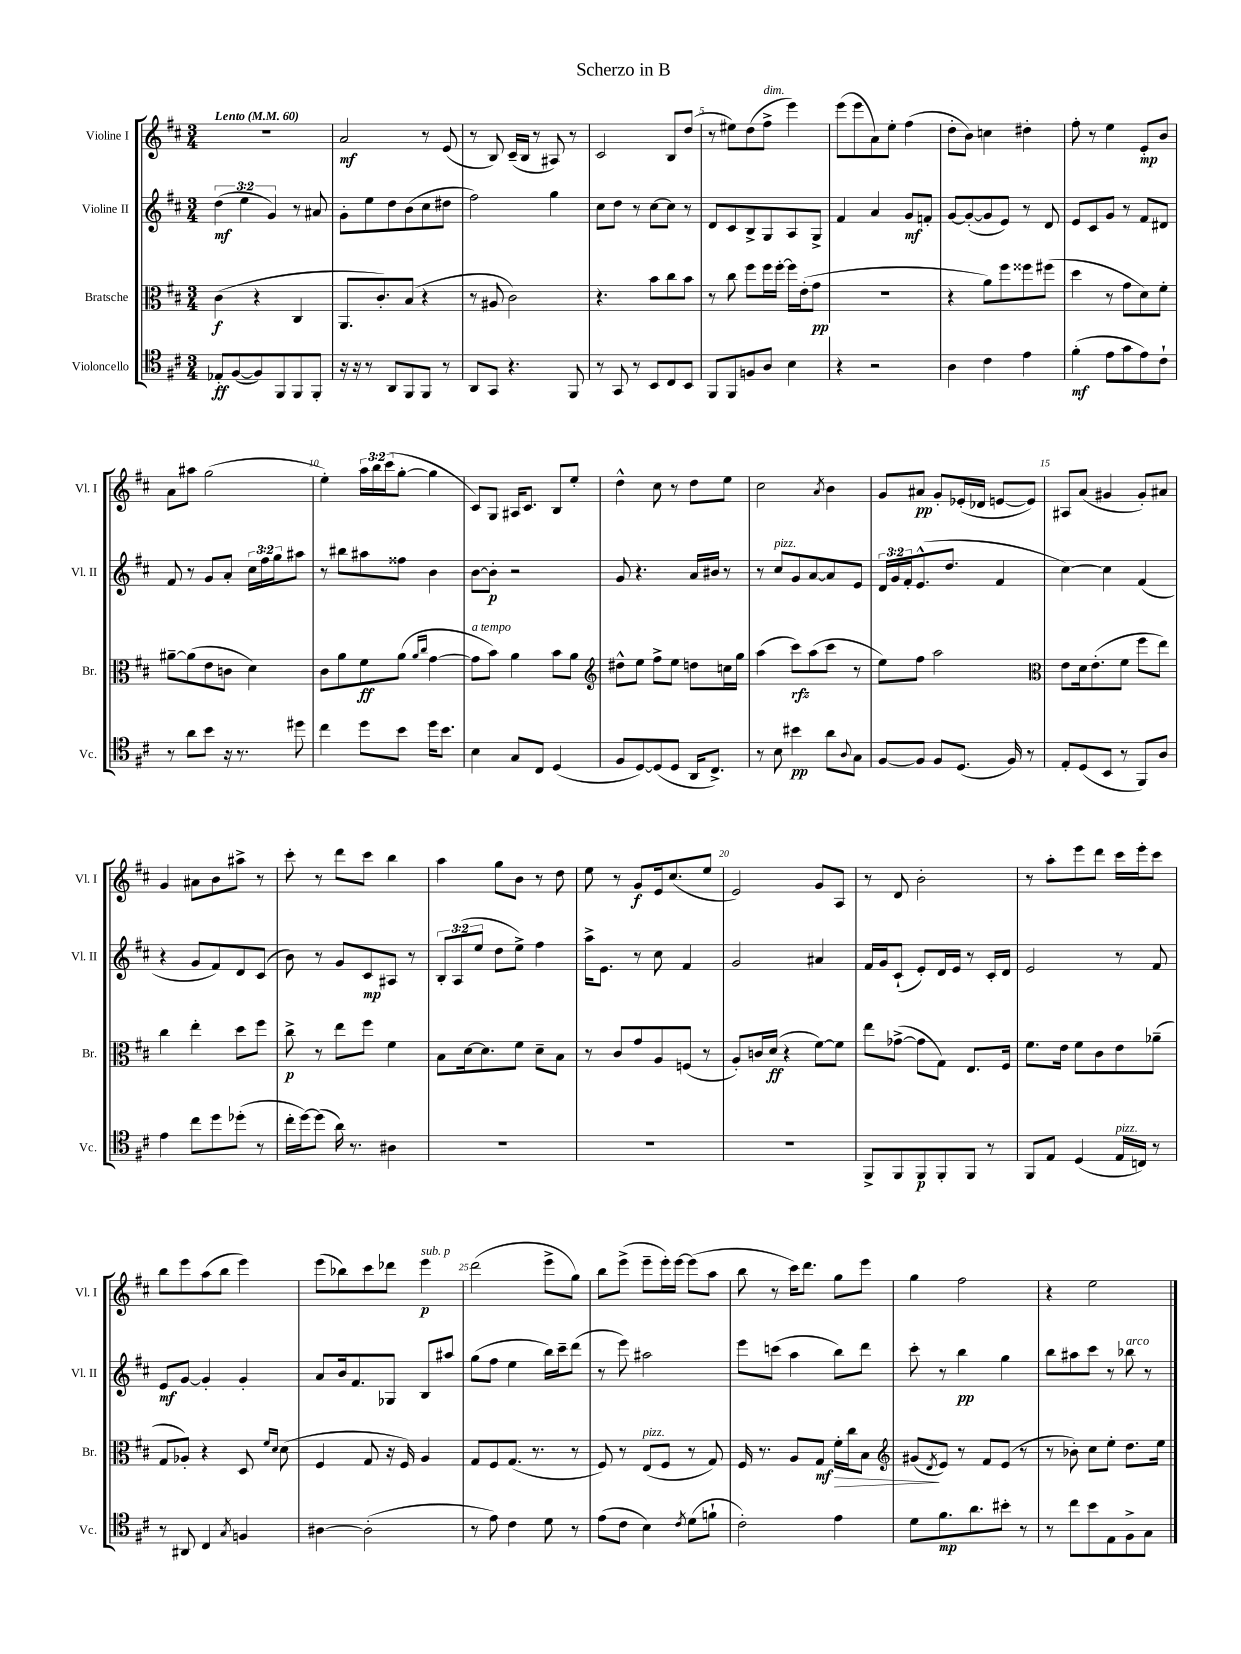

**kern	**kern	**kern	**kern
*staff4	*staff3	*staff2	*staff1
*clefC4	*clefC3	*clefG2	*clefG2
*k[f#c#]	*k[f#c#]	*k[f#c#]	*k[f#c#]
*M3/4	*M3/4	*M3/4	*M3/4
*MM60	*MM60	*MM60	*MM60
8E-'	(4c#	(6dd	2.r
([8F#	.	.	.
.	.	6ee	.
8F#])	4r	.	.
.	.	6g)	.
8FF#	.	.	.
8FF#	4C#	8r	.
8FF#'	.	8a#	.
=	=	=	=
16r	8.AA	8g'	2a
16r	.	.	.
8r	.	8ee	.
.	8.c#')	.	.
8AA	.	8dd	.
8FF#	(8B	(8b	.
8FF#	4r	8cc#	8r
8r	.	8dd#	(8e
=	=	=	=
8AA	8r	2ff#)	8r
8GG	8A#	.	8B)
4.r	2c#)	.	(16c#~
.	.	.	16B
.	.	.	8r
.	.	4gg	8A#)
8FF#	.	.	8r
=	=	=	=
8r	4.r	8cc#	2c#
8GG	.	8dd	.
8r	.	8r	.
8BB	8b	[8cc#	.
8C#	8cc#	8cc#]	8B
8BB	8b	8r	(8dd
=	=	=	=
8FF#	8r	8d	8r
8FF#	8cc#	8c#	8ee#)
8F	8ff#	8B^	(8dd
8A	16ff#	8G	8ff#^
.	[16ff#'	.	.
4B	16ff#]	8A	4eee)
.	(16e'	.	.
.	8g	8G^	.
=	=	=	=
4r	2.r	4f#	(8eee
.	.	.	8eee
2r	.	4a	8a)
.	.	.	8ee'
.	.	8g	(4ff#
.	.	8f'	.
=	=	=	=
4A	4r	[8g	8dd'
.	.	(8g'_	8b)
4c#	8a)	8g]	4cc
.	8ff#	8e)	.
4e	8ff##	8r	4dd#'
.	(8ff#	8d	.
=	=	=	=
(4f#'	4dd	8e	8ff#'
.	.	8c#	8r
8e	8r	8g	4ee
8g	8g	8r	.
8e)	8d)	8f#	8e'
8c#`	8f#'	8d#	8b
=	=	=	=
8r	[8a#~	8f#	8a
8a	(8a#]	8r	8aa#
8b	8e	8g	(2gg
16r	8c	8a'	.
8.r	.	.	.
.	4d)	24cc#	.
.	.	24ff#	.
.	.	24gg	.
8dd#	.	8aa#	.
=	=	=	=
4cc#	8c#	8r	4ee')
.	8a	8bb#	.
8dd	8f#	8aa#	24aa
.	.	.	24bb
.	.	.	(24ccc#
8b	(8a	8ff##	[8gg'
.	16qqa	.	.
.	16qqcc#	.	.
16dd	[4g	4b	4gg]
8.b	.	.	.
=	=	=	=
4B	8g]	[8b	8c#)
.	8b)	8b']	8G
8G	4a	2r	16A#
.	.	.	8.c#
8C#	.	.	.
(4D	8b	.	8B
.	8a	.	8ee'
=	=	=	=
*	*clefG2	*	*
8F#	8dd#^^	8g	4dd^^
[8D)	8ee	4.r	.
(8D]	8ff#^	.	8cc#
8D	8ee	.	8r
16AA	8dd	16a	8dd
8.C#^)	.	16b#	.
.	16cc	8r	8ee
.	16gg	.	.
=	=	=	=
8r	(4aa	8r	2cc#
8B	.	8cc#	.
4b#	8ccc#)	8g	.
.	(8aa	[8a	.
.	.	.	8qa
8a	8ccc#	8a]	4b
8qqA	.	.	.
8G	8r	8e	.
=	=	=	=
[8F#	8ee)	24d	8g
.	.	24g	.
.	.	24f#'	.
8F#]	8ff#	(8.e^^	8a#
8F#	2aa	.	8g'
.	.	8.dd	.
(8.D	.	.	(16e-'
.	.	.	16d-
.	.	4f#	[8e
16F#)	.	.	.
8r	.	.	8e])
=	=	=	=
*	*clefC3	*	*
8E'	8e	[4cc#)	8A#
(8D	16d	.	(8a
.	(8.e'	.	.
8BB	.	4cc#]	4g#
8r	8f#	.	.
8FF#)	8ff#	(4f#	8g#')
8A	8ee)	.	8a#
=	=	=	=
4e	4cc#	4r	4g
8cc#	4ee'	8g	8a#
8dd	.	8f#)	8b
(8dd-'	8dd	8d	8aa#^
8r	8ff#	(8c#	8r
=	=	=	=
16cc#'	8cc#^	8b)	8ccc#'
[16dd)	.	.	.
(8dd]	8r	8r	8r
16a)	8ee	8g	8ddd
8.r	.	.	.
.	8ff#	8c#	8ccc#
4A#	4f#	8A#	4bb
.	.	8r	.
=	=	=	=
2.r	8B	12B'	4aa
.	.	(12A	.
.	[16d	.	.
.	.	12ee	.
.	8.d]	.	.
.	.	8dd	8gg
.	8f#	8ee^)	8b
.	8d~	4ff#	8r
.	8B	.	8dd
=	=	=	=
2.r	8r	16aa^	8ee
.	.	8.e	.
.	8c#	.	8r
.	8g	8r	8g
.	8A	8cc#	16e
.	.	.	(8.cc#
.	(8F	4f#	.
.	8r	.	8ee
=	=	=	=
2.r	8A')	2g	2e)
.	16c	.	.
.	(16d	.	.
.	4r	.	.
.	[8f#)	4a#	8g
.	8f#]	.	8A
=	=	=	=
8FF#^	8ee	16f#	8r
.	.	16g	.
8FF#	([8g-^	(8c#`	8d
8FF#	8g-]	8e')	2b'
8FF#'	8G)	16d	.
.	.	16e	.
8FF#	8.E	8r	.
8r	.	16c#'	.
.	16F#	16d	.
=	=	=	=
8FF#	8.f#	2e	8r
8E	.	.	8aa'
.	16e	.	.
(4D	8f#	.	8eee
.	8c#	.	8ddd
16E	8e	8r	16ccc#
16C)	.	.	16eee'
8r	(8a-~	8f#	8ccc#
=	=	=	=
8r	8G	8e	8bb
8AA#	8A-')	[8g	8eee
4C#	4r	4g']	(8aa
.	.	.	8bb
8qG	.	.	.
4F	8D	4g'	4eee)
.	16qqf#	.	.
.	16qqd	.	.
.	(8d	.	.
=	=	=	=
[4A#	4F#	8a	(8eee
.	.	16b	8bb-)
.	.	8.f#	.
(2A#']	8G	.	8ccc#
.	16r	8G-	8ddd-
.	16F#)	.	.
.	4A	8B	4eee
.	.	8aa#	.
=	=	=	=
8r	8G	(8gg	(2ddd
8e)	8F#	8ff#	.
4c#	(8.G	4ee	.
.	8.r	.	.
8d	.	16bb)	8eee^
.	.	16ccc#~	.
8r	8r	(8ddd	8gg)
=	=	=	=
(8e	8F#)	8r	8bb
8c#	8r	8eee)	(8eee^
4B)	(8E	2aa#	8eee~
.	8F#	.	16eee')
.	.	.	[16eee
8qc#	.	.	.
(8d	8r	.	(8eee]
8f`	8G)	.	8aa
=	=	=	=
2c#')	16F#	8eee	8bb
.	8.r	.	.
.	.	(8ccc	8r
.	8A	4aa	16ccc#)
.	.	.	8.ddd
.	8G	.	.
4e	16f#'	8bb)	8gg
.	16cc#	.	.
.	8B	8ddd	8eee
=	=	=	=
*	*clefG2	*	*
8d	(8g#	8ccc#'	4gg
.	8qd	.	.
8.f#	8e)	8r	.
.	8r	4bb	2ff#
8.a	.	.	.
.	8f#	.	.
8b#'	(8e	4gg	.
8r	8r	.	.
=	=	=	=
8r	8r	8bb	4r
8cc#	8b-')	8aa#	.
8b	8cc#	8ccc#	2ee
8E	8ee'	8r	.
8F#^	8.dd	8bb-	.
8G	.	8r	.
.	16ee	.	.
==	==	==	==
*-	*-	*-	*-
